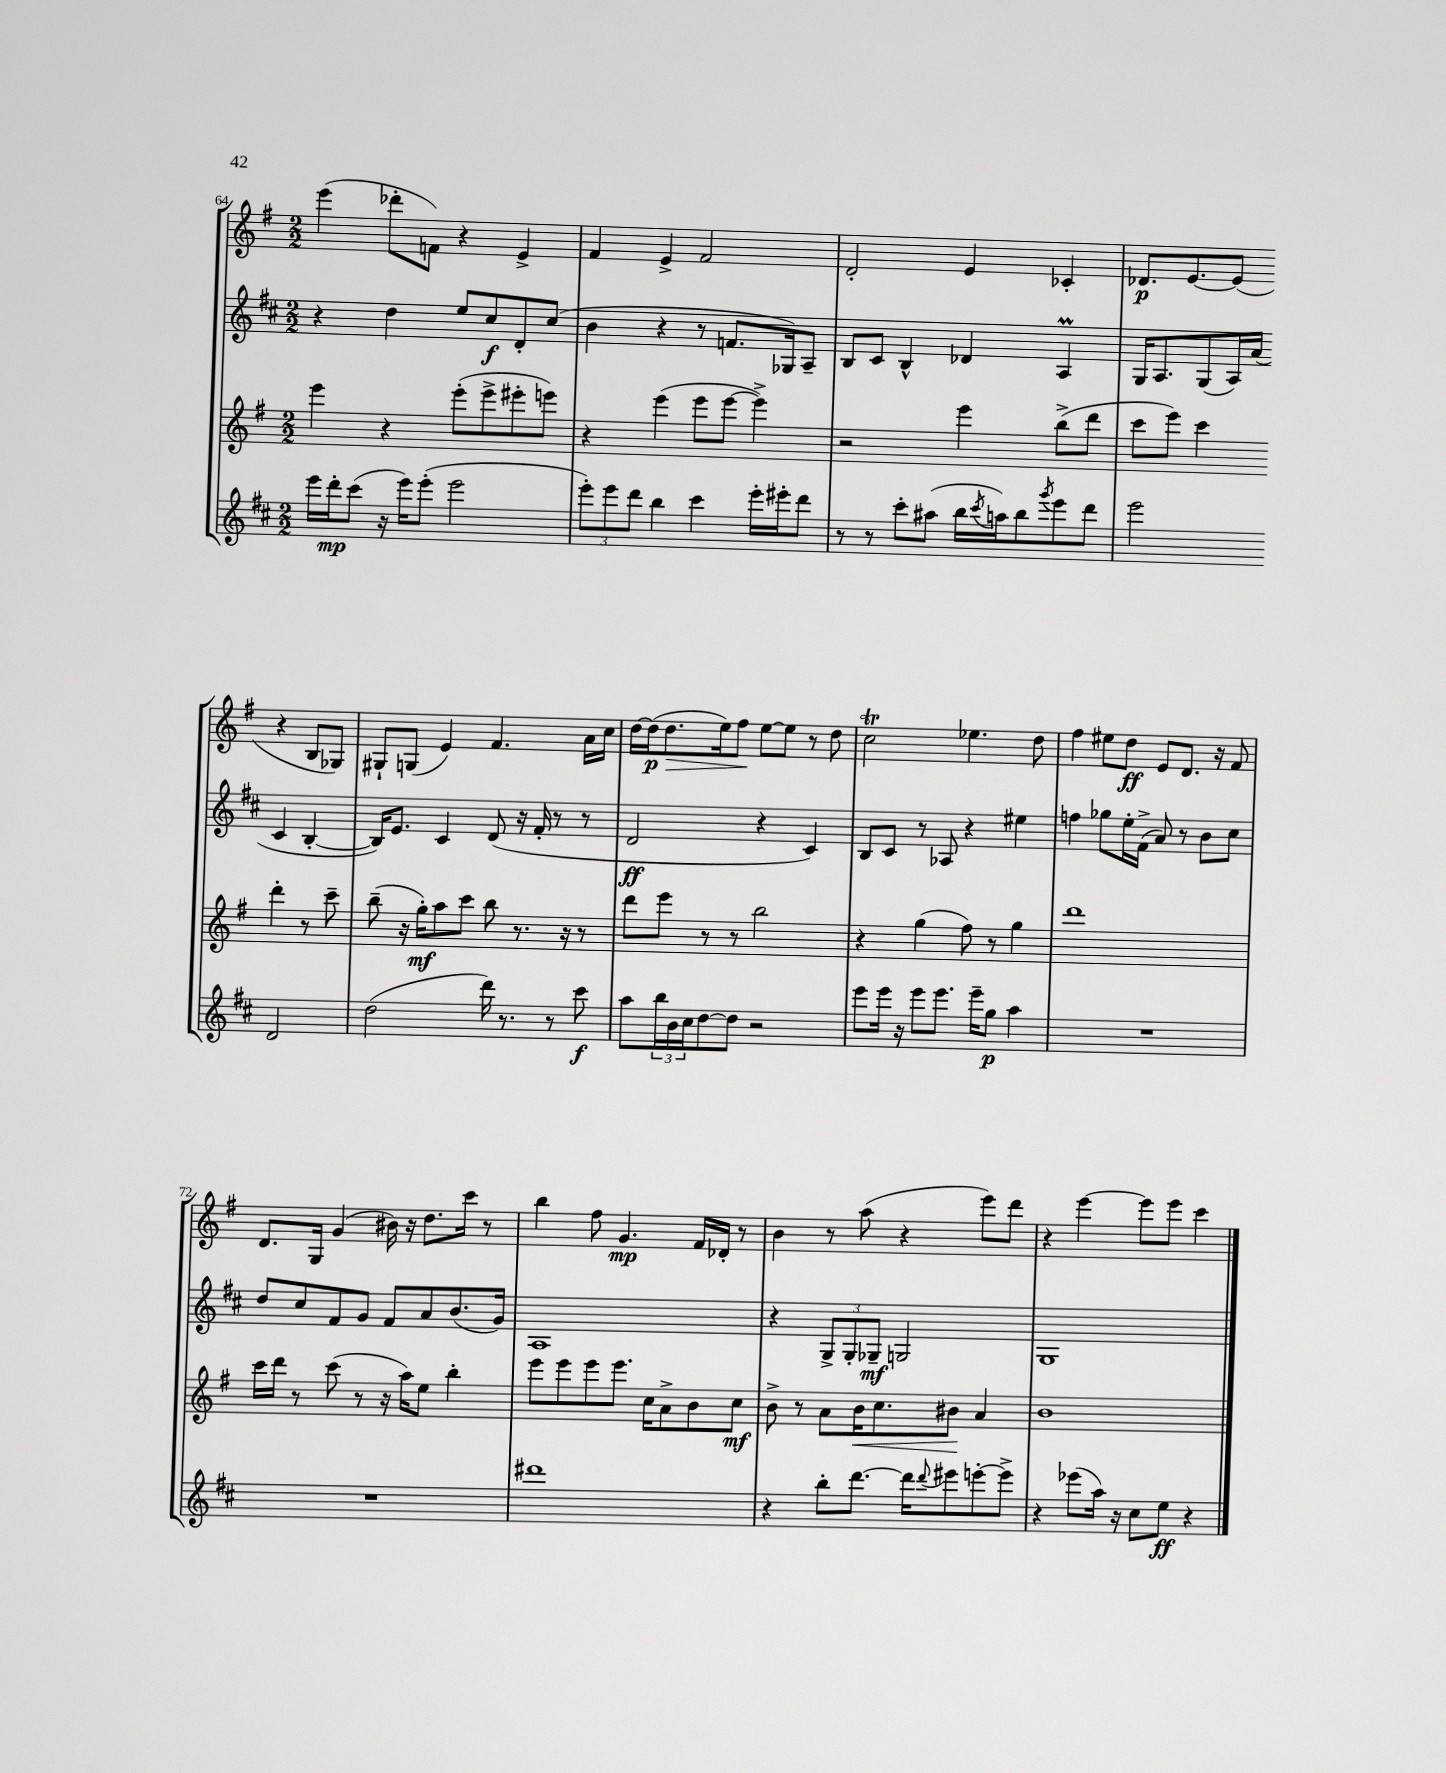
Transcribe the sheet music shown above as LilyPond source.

<<
\new StaffGroup <<
\new Staff = "s0" {
    \clef treble \key g \major \numericTimeSignature \time 2/2
    e'''4( des'''8-. f'8) r4 e'4-> |
    fis'4 e'4-> fis'2 |
    d'2-. e'4 ces'4-. |
    des'8.\p e'8.~ e'8( r4 b8 ges8) |
    gis8-! g8( e'4) fis'4. a'16 c''16 |
    d''16~ d''16\p\>( d''8. e''16) fis''8\! e''8~ e''8 r8 d''8 |
    c''2\trill ees''4. d''8 |
    fis''4 eis''8 d''8\ff e'8 d'8. r16 fis'8 |
    d'8. g16 g'4( bis'16) r16 d''8. c'''16 r8 |
    b''4 fis''8 g'4.\mp fis'16 des'16-. r8 |
    b'4 r8 a''8( r4 e'''8) d'''8 |
    r4 e'''4~ e'''8 e'''8 c'''4 \bar "|." |
}
\new Staff = "s1" {
    \clef treble \key d \major \numericTimeSignature \time 2/2
    r4 d''4 e''8 cis''8\f d'8-. cis''8( |
    b'4 r4 r8 f'8. ges16) a8-- |
    b8 cis'8 b4-^ des'4 a4\prall |
    g16 a8. g8( a16) a'16( cis'4 b4~-. |
    b16) e'8. cis'4 d'8( r16 fis'16-. r8 r8 |
    d'2\ff r4 cis'4) |
    b8 cis'8 r8 aes8 r4 eis''4 |
    f''4 ges''8 e''16-. fis'16->( a'8) r8 b'8 cis''8 |
    d''8 cis''8 fis'8 g'8 fis'8 a'8 b'8.( g'16) |
    a1 |
    r4 \tuplet 3/2 { g8-> g8-. ges8--\mf } g2 |
    g1 \bar "|." |
}
\new Staff = "s2" {
    \clef treble \key g \major \numericTimeSignature \time 2/2
    e'''4 r4 e'''8-.( e'''8-> eis'''8-. e'''8) |
    r4 e'''4( e'''8 e'''8~ e'''4->) |
    r2 e'''4 b''8->( d'''8 |
    c'''8 e'''8) c'''4 d'''4-. r8 c'''8-- |
    b''8--( r16 g''16-.\mf) a''8 c'''8 b''8 r8. r16 r8 |
    d'''8 e'''8 r8 r8 b''2 |
    r4 g''4( fis''8) r8 g''4 |
    d'''1 |
    c'''16 d'''16 r8 c'''8( r8 r16 a''16) e''8 b''4-. |
    e'''8 e'''8 e'''8 e'''8. c''16 a'8-> b'8 c''8\mf |
    b'8-> r8 a'8 b'16\< c''8. bis'8\! a'4 |
    b'1 \bar "|." |
}
\new Staff = "s3" {
    \clef treble \key d \major \numericTimeSignature \time 2/2
    e'''16 d'''16-.\mp cis'''8( r16 e'''16) e'''8-.( e'''2 |
    \tuplet 3/2 { e'''8-.) e'''8 d'''8 } b''4 cis'''4 e'''16-. eis'''16-. d'''8 |
    r8 r8 cis'''8-. ais''8( b''16 \acciaccatura { cis'''8 } a''16) b''8 \acciaccatura { g'''8 } e'''8 d'''8 |
    e'''2 d'2 |
    d''2( d'''16) r8. r8 cis'''8\f |
    a''8 \tuplet 3/2 { b''16 b'16 cis''16 } d''8~ d''8 r2 |
    e'''8 e'''16 r16 e'''8 e'''8. e'''16-- g''8\p a''4 |
    R1 |
    R1 |
    dis'''1 |
    r4 b''8-. d'''8.~ d'''16 \appoggiatura { d'''8 } eis'''8 e'''8~-. e'''8-> |
    r4 ees'''8( a''16) r16 cis''8 e''8\ff r4 \bar "|." |
}
>>
>>
\layout { \context { \Score currentBarNumber = #64 } }
